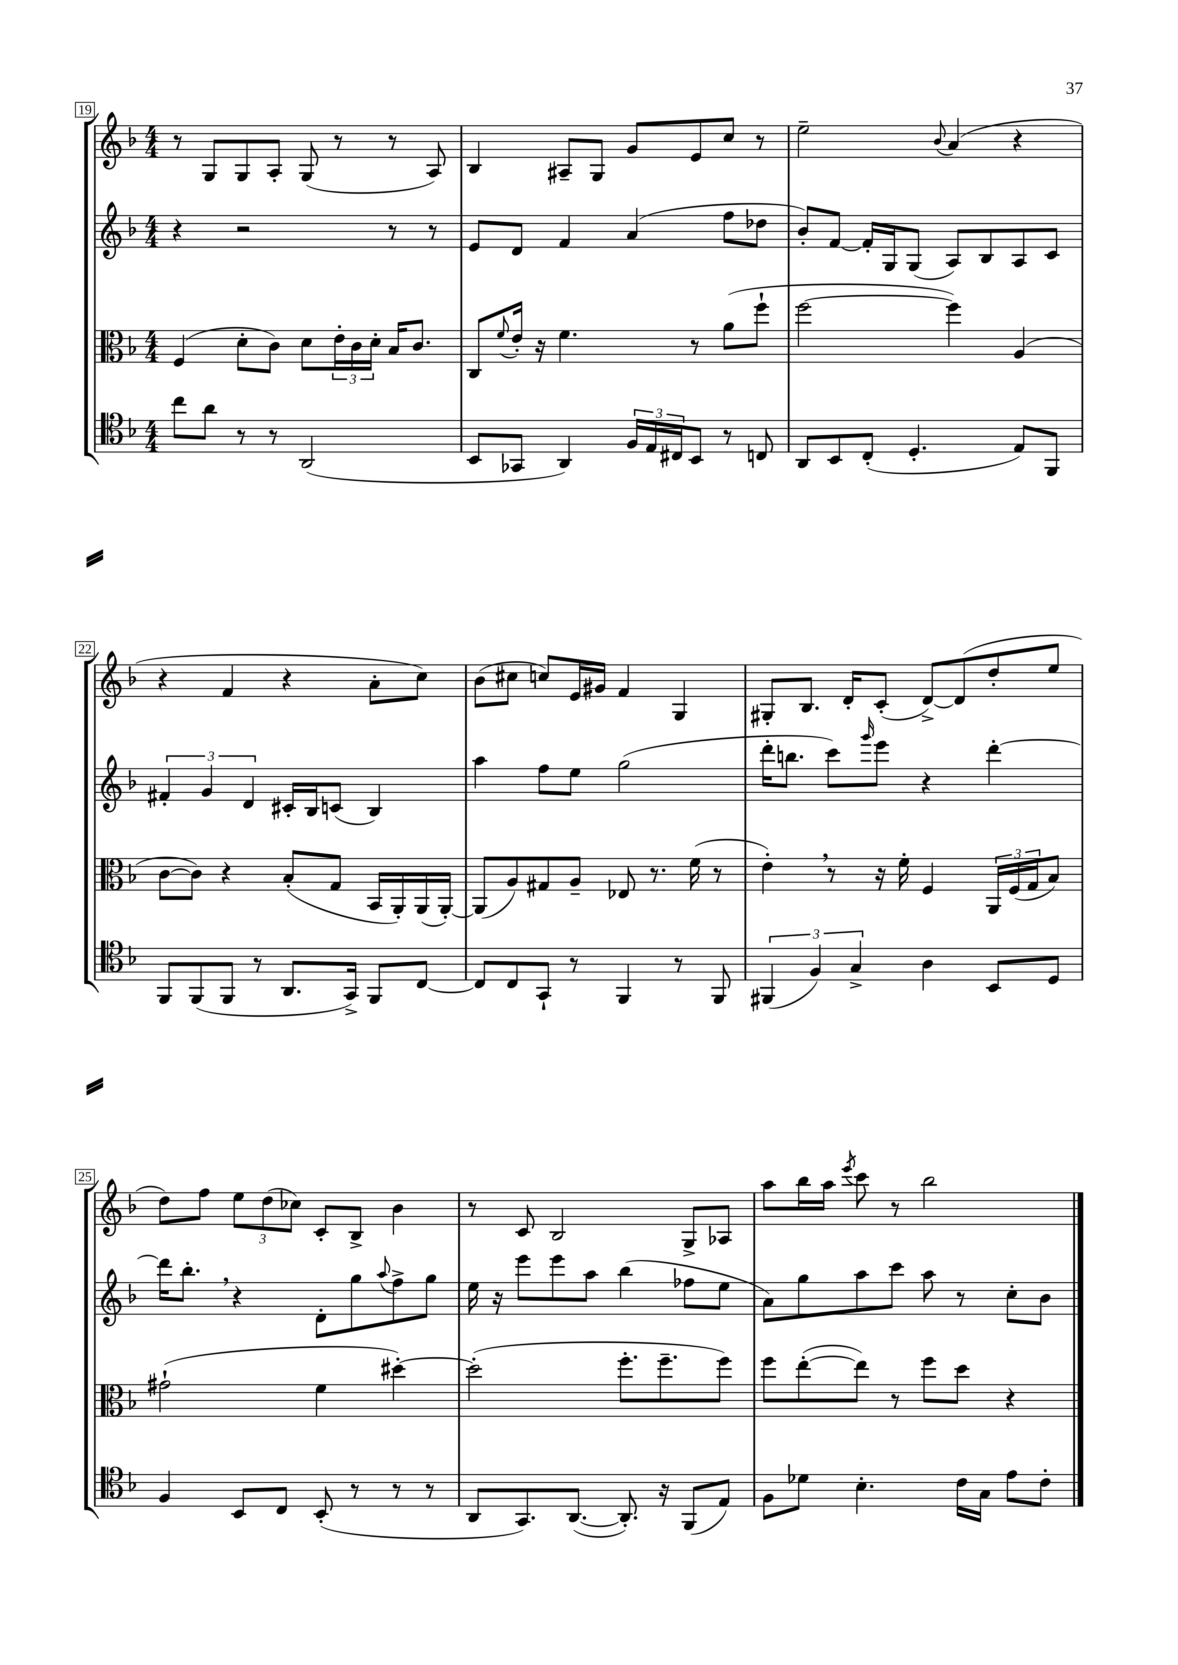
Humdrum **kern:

**kern	**kern	**kern	**kern
*staff4	*staff3	*staff2	*staff1
*clefC4	*clefC3	*clefG2	*clefG2
*k[b-]	*k[b-]	*k[b-]	*k[b-]
*M4/4	*M4/4	*M4/4	*M4/4
8cc	(4F	4r	8r
8a	.	.	8G
8r	8d'	2r	8G
8r	8c)	.	8A'
(2AA	8d	.	(8G
.	24e'	.	8r
.	24c	.	.
.	24d'	.	.
.	16B-	8r	8r
.	8.c	.	.
.	.	8r	8A)
=	=	=	=
8BB-	8C	8e	4B-
.	8qqf	.	.
8GG-	16e'	8d	.
.	16r	.	.
4AA)	4.f	4f	8A#~
.	.	.	8G
24F	.	(4a	8g
24E	.	.	.
24C#	.	.	.
8BB-	8r	.	8e
8r	(8a	8ff	8cc
8C	8ff`	8dd-	8r
=	=	=	=
8AA	[2ff	8b-')	2ee~
8BB-	.	[8f	.
(8C'	.	16f']	.
.	.	16G	.
4.D'	.	(8G	.
.	.	.	8qqb-
.	4ff])	8A)	(4a
.	.	8B-	.
8E)	(4A	8A	4r
8FF	.	8c	.
=	=	=	=
8FF	[8c	6f#'	4r
(8FF	8c])	.	.
.	.	6g	.
8FF	4r	.	4f
.	.	6d	.
8r	.	.	.
8.AA	(8B-'	16c#'	4r
.	.	16B-	.
.	8G	(8c	.
16GG^)	.	.	.
8FF	16BB-	4B-)	8a'
.	16AA')	.	.
[8C	(16AA	.	8cc)
.	[16AA')	.	.
=	=	=	=
8C]	(8AA]	4aa	(8b-
8C	8A)	.	8cc#
8GG`	8G#	8ff	8cc)
8r	8A~	8ee	16e
.	.	.	16g#
4FF	8E-	(2gg	4f
.	8.r	.	.
8r	.	.	4G
.	(16f	.	.
8FF	8r	.	.
=	=	=	=
(6FF#	4e')	16ddd'	8G#'
.	.	8.bb	.
.	.	.	8.B-
6F)	.	.	.
.	8r	8ccc)	.
.	.	.	16d'
6G^	.	.	.
.	.	16qqggg	.
.	16r	8eee	(8c'
.	16f'	.	.
4A	4F	4r	[8d^)
.	.	.	(8d]
8BB-	24AA	[4ddd'	8dd'
.	(24F	.	.
.	24G	.	.
8D	8B-)	.	8ee
=	=	=	=
4F	(2g#`	16ddd]	8dd)
.	.	8.bb-'	.
.	.	.	8ff
8BB-	.	4r	12ee
.	.	.	(12dd
8C	.	.	.
.	.	.	12cc-)
(8BB-'	4f	8d'	8c'
8r	.	8gg	8B-^
.	.	8qqaa	.
8r	[4dd#')	8ff^	4b-
8r	.	8gg	.
=	=	=	=
8AA	(2dd#']	16ee	8r
.	.	16r	.
8.GG)	.	8eee	8c
.	.	8eee	2B-
([8.AA	.	.	.
.	.	8aa	.
8.AA'])	8.ff'	(4bb-	.
16r	8.ff~	.	.
(8FF	.	8ff-	8G^
8E)	8ff)	8ee	8A-
=	=	=	=
8F	8ff	8a)	8aa
8d-	([8ee'	8gg	16bb-
.	.	.	16aa
.	.	.	8qeee
4.B-'	8ee])	8aa	8ccc
.	8r	8ccc	8r
.	8ff	8aa	2bb-
16c	8dd	8r	.
16G	.	.	.
8e	4r	8cc'	.
8c'	.	8b-	.
==	==	==	==
*-	*-	*-	*-
